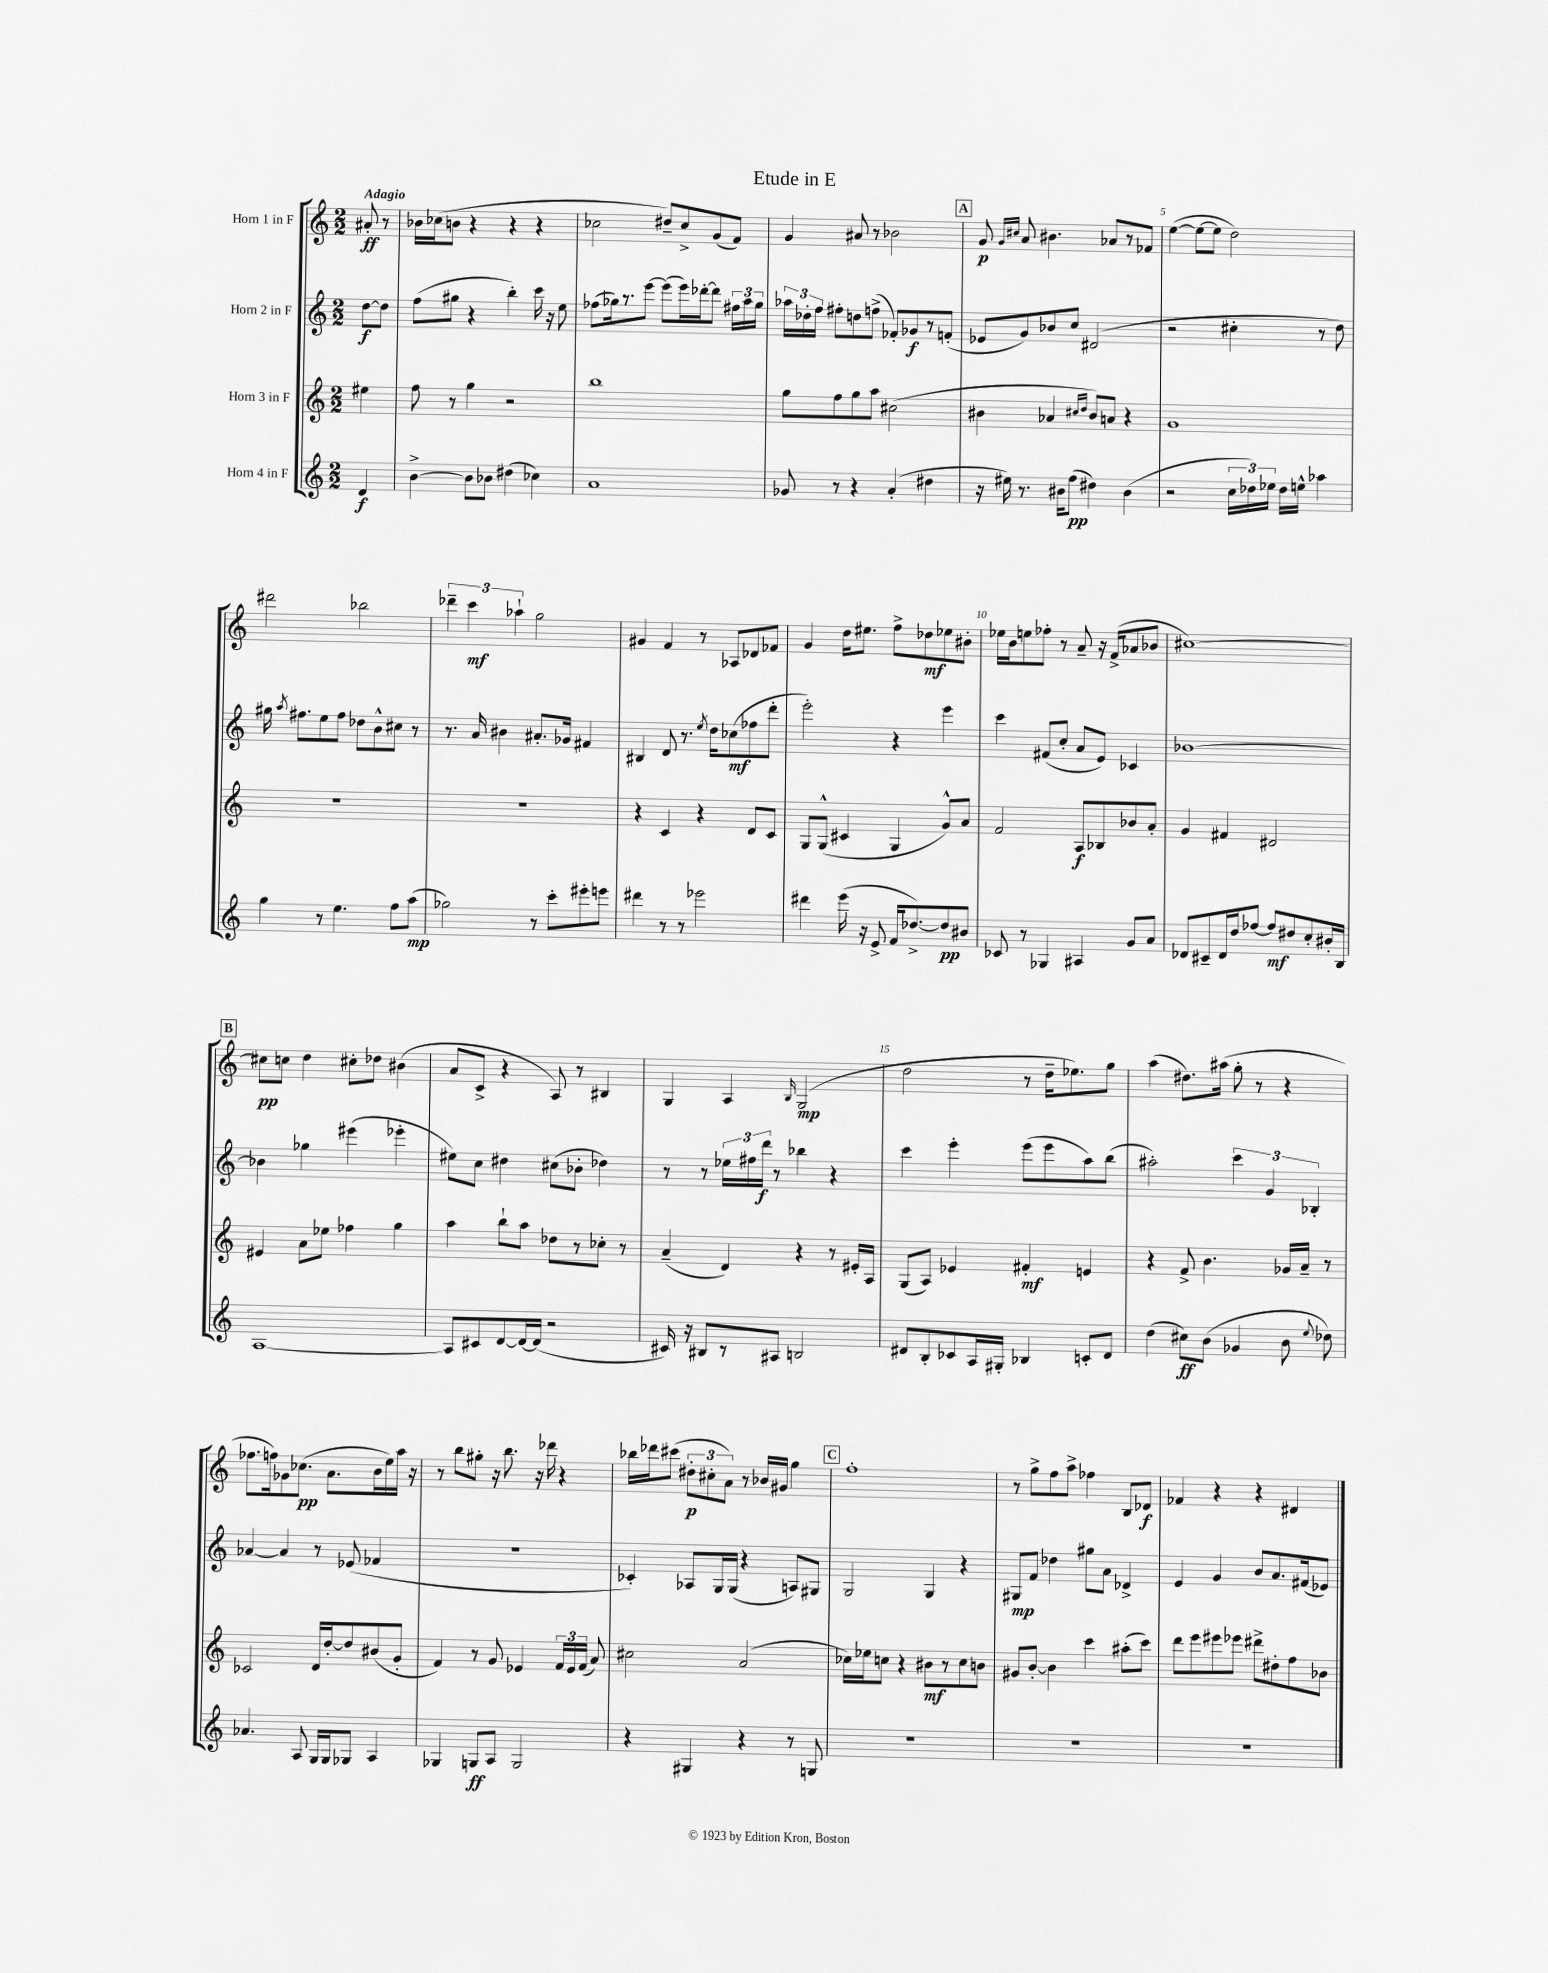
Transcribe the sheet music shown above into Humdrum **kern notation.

**kern	**dynam	**kern	**dynam	**kern	**dynam	**kern	**dynam
*part4	*part4	*part3	*part3	*part2	*part2	*part1	*part1
*staff4	*staff4	*staff3	*staff3	*staff2	*staff2	*staff1	*staff1
*I"Horn 4 in F	*	*I"Horn 3 in F	*	*I"Horn 2 in F	*	*I"Horn 1 in F	*
*clefG2	*	*clefG2	*	*clefG2	*	*clefG2	*
*k[]	*	*k[]	*	*k[]	*	*k[]	*
*M2/2	*	*M2/2	*	*M2/2	*	*M2/2	*
=	=	=	=	=	=	=	=
!	!	!	!	!	!	!LO:TX:a:B:t=Adagio	!
4d/	f	4ee#X\	.	[8dd\L	f	8a#X'/	ff
.	.	.	.	8dd\J]	.	8r	.
=1	=1	=1	=1	=1	=1	=1	=1
[4b^\	.	8ff\	.	(8ff\L	.	16b-X\LL	.
.	.	.	.	.	.	(16cc-X\J	.
.	.	8r	.	8gg#X\J	.	8bn\J	.
8b\L]	.	4gg\	.	4r	.	4r	.
8b-X\J	.	.	.	.	.	.	.
(4dd#X\	.	2r	.	4bb'\)	.	4r	.
4cc-X\)	.	.	.	16ccc\	.	4r	.
.	.	.	.	16r	.	.	.
.	.	.	.	8ee\	.	.	.
=2	=2	=2	=2	=2	=2	=2	=2
1a	.	1bb	.	(8ff-X\L	.	2cc-X\	.
.	.	.	.	16gg-X\k)	.	.	.
.	.	.	.	8.r	.	.	.
.	.	.	.	[8eee\J	.	.	.
.	.	.	.	(8eee\L]	.	8dd#X~/L)	.
.	.	.	.	16eee\L)	.	8cc-^/	.
.	.	.	.	[16ddd-X'\J	.	.	.
.	.	.	.	8ddd-\J]	.	(8g/	.
.	.	.	.	24ff#X\LL	.	8f/J)	.
.	.	.	.	24aa\	.	.	.
.	.	.	.	24gg-\JJ	.	.	.
=3	=3	=3	=3	=3	=3	=3	=3
8g-X/	.	8gg\L	.	24aa-X\LL	.	4g/	.
.	.	.	.	24dd-X'\	.	.	.
.	.	.	.	24ff\JJ	.	.	.
8r	.	8ff\	.	8ff#X'\L	.	.	.
4r	.	8gg\	.	8ddn\	.	8a#X/	.
.	.	8aa\J	.	(8ffn^\J	.	8r	.
(4a'/	.	(2cc#X\	.	8f-X'/L)	.	2b-X\	.
.	.	.	.	8g-X/	f	.	.
4dd#X\	.	.	.	8r	.	.	.
.	.	.	.	(8fn'/J	.	.	.
!!LO:REH:place=s1:t=A
=4	=4	=4	=4	=4	=4	=4	=4
16r	.	4b#X\	.	8e-X/L	.	8g/	p
16ee#X\)	.	.	.	.	.	.	.
.	.	.	.	.	.	16qqg/LL	.
.	.	.	.	.	.	16qqcc#X/JJ	.
8.r	.	.	.	8g/)	.	8a/	.
.	.	4a-X/	.	8b-X/	.	4.b#X\	.
16b#X\KL	.	.	.	.	.	.	.
(8ff\J	pp	.	.	8cc/J	.	.	.
.	.	16qqcc#X/LL	.	.	.	.	.
.	.	16qqdd/JJ	.	.	.	.	.
4dd#X\)	.	8b#/L)	.	(2d#X/	.	.	.
.	.	8an/J	.	.	.	8a-X/L	.
(4b#\	.	4r	.	.	.	8r	.
.	.	.	.	.	.	8f-X/J	.
=5	=5	=5	=5	=5	=5	=5	=5
2r	.	1g	.	2r	.	([4ee\	.
.	.	.	.	.	.	8ee\L_	.
.	.	.	.	.	.	8ee\J]	.
24cc\LL	.	.	.	4cc#X'\	.	2dd\)	.
24dd-X\)	.	.	.	.	.	.	.
24ee-X\JJ	.	.	.	.	.	.	.
16dd-\LL	.	.	.	.	.	.	.
16een^^\JJ	.	.	.	.	.	.	.
4aa-X\	.	.	.	8r	.	.	.
.	.	.	.	8dd\)	.	.	.
!!LO:LB:g=z
=6	=6	=6	=6	=6	=6	=6	=6
4gg\	.	1r	.	16gg#X\	.	2ddd#X\	.
.	.	.	.	8qaa/	.	.	.
.	.	.	.	8.ff#X\L	.	.	.
8r	.	.	.	8ee\	.	.	.
4.ee\	.	.	.	8ff#\J	.	.	.
.	.	.	.	8dd-X\L	.	2bb-X\	.
.	.	.	.	8b^^\	.	.	.
8ff\L	.	.	.	8cc#X\J	.	.	.
(8aa\J	mp	.	.	8r	.	.	.
=7	=7	=7	=7	=7	=7	=7	=7
2gg-X\)	.	1r	.	8.r	.	6ddd-X~\	.
.	.	.	.	.	.	6ccc\	mf
.	.	.	.	16a/	.	.	.
.	.	.	.	4b#X\	.	.	.
.	.	.	.	.	.	6aa-X`\	.
8r	.	.	.	8.a#X'/L	.	2gg\	.
8ccc'\L	.	.	.	.	.	.	.
.	.	.	.	16g-X/Jk	.	.	.
8eee#X'\	.	.	.	4f#X/	.	.	.
8eeen\J	.	.	.	.	.	.	.
=8	=8	=8	=8	=8	=8	=8	=8
4ddd#X\	.	4r	.	4B#X/	.	4g#X/	.
8r	.	4c/	.	8d/	.	4f/	.
8r	.	.	.	8.r	.	.	.
2eee-X\	.	4r	.	.	.	8r	.
.	.	.	.	8qee/	.	.	.
.	.	.	.	16dd\KL	.	.	.
.	.	.	.	(8cc-X\	mf	8A-X/L	.
.	.	8d/L	.	8ff-X\	.	8d-X/	.
.	.	8c/J	.	8ddd'\J	.	8f-X/J	.
=9	=9	=9	=9	=9	=9	=9	=9
4ddd#X\	.	8G/L	.	2eee'\)	.	4g/	.
.	.	(8G^^/J	.	.	.	.	.
(16eee\	.	4c#X/	.	.	.	16dd\KL	.
16r	.	.	.	.	.	8.ee#X\J	.
8e^/	.	.	.	.	.	.	.
16f/KL	.	4G/	.	4r	.	8ff^\L	.
[8.dd-X^/)	.	.	.	.	.	.	.
.	.	.	.	.	.	8dd-X\	mf
8dd-/]	pp	8g^^/L)	.	4eee\	.	8ee-X\	.
8b#X/J	.	8a/J	.	.	.	8b#X'\J	.
=10	=10	=10	=10	=10	=10	=10	=10
8c-X/	.	2f/	.	4ccc\	.	16ee-X\LL	.
.	.	.	.	.	.	16b\J	.
8r	.	.	.	.	.	8een\	.
4G-X/	.	.	.	(8f#X/L	.	8ff-X'\J	.
.	.	.	.	8cc'/J	.	8r	.
4A#X/	.	8A/L	f	8a/L	.	8a~/	.
.	.	8B-X/	.	8e/J)	.	16r	.
.	.	.	.	.	.	(16f^/KL	.
8g/L	.	8b-X/	.	4c-X/	.	8a-X/	.
8a/J	.	8a'/J	.	.	.	8b-X/J	.
=11	=11	=11	=11	=11	=11	=11	=11
8d-X/L	.	4g/	.	[1b-X	.	[1cc#X)	.
8c#X~/	.	.	.	.	.	.	.
16d-/L	.	4f#X/	.	.	.	.	.
16dd/J	.	.	.	.	.	.	.
[8ff-X/J	.	.	.	.	.	.	.
8ff-/L]	mf	2d#X/	.	.	.	.	.
8dd#X/	.	.	.	.	.	.	.
8cc'/	.	.	.	.	.	.	.
16b#X'/L	.	.	.	.	.	.	.
16B/JJ	.	.	.	.	.	.	.
!!LO:LB:g=z
!!LO:REH:place=s1:t=B
=12	=12	=12	=12	=12	=12	=12	=12
[1A	.	4e#X/	.	4b-X\]	.	8cc#X\L]	pp
.	.	.	.	.	.	8ccn\J	.
.	.	8a\L	.	4gg-X\	.	4dd\	.
.	.	8ee-X\J	.	.	.	.	.
.	.	4ff-X\	.	(4eee#X\	.	8cc#X'\L	.
.	.	.	.	.	.	8dd-X\J	.
.	.	4gg\	.	4eee-X'\	.	(4b#X\	.
=13	=13	=13	=13	=13	=13	=13	=13
8A/L]	.	4aa\	.	8ee#X\L)	.	8a/L	.
8c#X/	.	.	.	8cc\J	.	8c^/J	.
[8d/	.	8bb`\L	.	4dd#X\	.	4r	.
16d/L_	.	8aa\J	.	.	.	.	.
(16d/JJ]	.	.	.	.	.	.	.
2r	.	8dd-X\L	.	(8cc#X\L	.	8A/)	.
.	.	8r	.	8b-X'\J	.	8r	.
.	.	8cc-X'\J	.	4dd-X\)	.	4B#X/	.
.	.	8r	.	.	.	.	.
=14	=14	=14	=14	=14	=14	=14	=14
16c#X/)	.	(4a~/	.	8r	.	4G/	.
16r	.	.	.	.	.	.	.
8B#X/L	.	.	.	8r	.	.	.
8r	.	4d/)	.	24ee-X\LL	.	4A/	.
.	.	.	.	24ff#X\	.	.	.
.	.	.	.	24ddd\JJ	f	.	.
8A#X/J	.	.	.	8r	.	.	.
.	.	.	.	.	.	16qqB/	.
2Bn/	.	4r	.	4bb-X\	.	(2G/	mp
.	.	8r	.	4r	.	.	.
.	.	16e#X'/LL	.	.	.	.	.
.	.	16A/JJ	.	.	.	.	.
=15	=15	=15	=15	=15	=15	=15	=15
8d#X/L	.	(8G/L	.	4ccc\	.	2dd\	.
8B'/	.	8A/J)	.	.	.	.	.
8c-X/	.	4e-X/	.	4eee'\	.	.	.
16A/L	.	.	.	.	.	.	.
16G#X'/JJ	.	.	.	.	.	.	.
4B-X/	.	4f#X'/	mf	(8eee\L	.	8r	.
.	.	.	.	8eee\	.	16dd~\KL	.
.	.	.	.	.	.	8.ee-X\)	.
8cn'/L	.	4en/	.	8aa\)	.	.	.
8d#/J	.	.	.	(8bb\J	.	8gg\J	.
=16	=16	=16	=16	=16	=16	=16	=16
(4dd\	.	4r	.	2aa#X'\)	.	(4aa\	.
8cc#X\L)	ff	8f^/	.	.	.	8.dd#X\L)	.
(8b\J	.	4.b\	.	.	.	.	.
.	.	.	.	.	.	(16aa#X\Jk	.
4g-X/	.	.	.	6ccc\	.	8gg'\	.
.	.	.	.	.	.	8r	.
.	.	.	.	6g/	.	.	.
8b\	.	16g-X/LL	.	.	.	4r	.
.	.	16a~/JJ	.	.	.	.	.
.	.	.	.	6B-X'/	.	.	.
8qqee/	.	.	.	.	.	.	.
8dd-X\)	.	8r	.	.	.	.	.
!!LO:LB:g=z
=17	=17	=17	=17	=17	=17	=17	=17
4.a-X/	.	2c-X/	.	[4a-X/	.	8.ff-X\L	.
.	.	.	.	.	.	16ffn\k)	.
.	.	.	.	4a-/]	.	8g-X\	.
8A/	.	.	.	.	.	(8.cc-X\J	pp
16G/LL	.	16d/LL	.	8r	.	.	.
16G/J	.	[16dd'/J	.	.	.	8.a\L	.
8G-X/J	.	8dd/]	.	(8e-X/	.	.	.
4A/	.	(8b#X/	.	4f-X/	.	16b\L	.
.	.	.	.	.	.	16ee\)	.
.	.	8g'/J	.	.	.	16aa\JJ	.
.	.	.	.	.	.	16r	.
=18	=18	=18	=18	=18	=18	=18	=18
4G-X/	.	4f/)	.	1r	.	8r	.
.	.	.	.	.	.	8bb\L	.
8Gn/L	ff	8r	.	.	.	8gg#X'\J	.
8A/J	.	8g/	.	.	.	16r	.
.	.	.	.	.	.	8.bb\	.
2G/	.	4e-X/	.	.	.	.	.
.	.	.	.	.	.	16r	.
.	.	.	.	.	.	16ddd-X\	.
.	.	24f/LL	.	.	.	4r	.
.	.	24e-/	.	.	.	.	.
.	.	(24f/JJ	.	.	.	.	.
.	.	8a/)	.	.	.	.	.
=19	=19	=19	=19	=19	=19	=19	=19
4r	.	2cc#X\	.	4c-X'/)	.	16bb-X\LL	.
.	.	.	.	.	.	16ddd-X\J	.
.	.	.	.	.	.	(8ccc#X\J	.
4G#X/	.	.	.	8A-X/L	.	12dd#X'\L	p
.	.	.	.	.	.	12cc#X'\	.
.	.	.	.	16G/L	.	.	.
.	.	.	.	.	.	12a\J)	.
.	.	.	.	(16G/JJ	.	.	.
4r	.	(2a/	.	4r	.	8r	.
.	.	.	.	.	.	16b-X/LL	.
.	.	.	.	.	.	16g#X/JJ	.
8r	.	.	.	8An/L)	.	4gg\	.
8Gn/	.	.	.	8G#X/J	.	.	.
!!LO:REH:place=s1:t=C
=20	=20	=20	=20	=20	=20	=20	=20
1r	.	16cc-X\LL)	.	2G/	.	1ff'	.
.	.	16ee-X\J	.	.	.	.	.
.	.	8ccn\J	.	.	.	.	.
.	.	4r	.	.	.	.	.
.	.	8b#X\L	mf	4G/	.	.	.
.	.	8r	.	.	.	.	.
.	.	8cc\	.	4r	.	.	.
.	.	8bn\J	.	.	.	.	.
=21	=21	=21	=21	=21	=21	=21	=21
1r	.	8g#X/L	.	8G#X/L	mp	8r	.
.	.	[8b'/J	.	8f/J	.	8gg^\L	.
.	.	4b\]	.	4dd-X\	.	8ff\	.
.	.	.	.	.	.	8aa^\J	.
.	.	4ccc\	.	8gg#X\L	.	4ff-X\	.
.	.	.	.	8a\J	.	.	.
.	.	(8aa#X'\L	.	4d-X^/	.	8B/L	.
.	.	8ccc\J)	.	.	.	8d-X/J	f
=22	=22	=22	=22	=22	=22	=22	=22
1r	.	8ddd\L	.	4e/	.	4f-X/	.
.	.	8eee\	.	.	.	.	.
.	.	8eee#X\	.	4g/	.	4r	.
.	.	8eee-X\J	.	.	.	.	.
.	.	8ddd#X^\L	.	8b/L	.	4r	.
.	.	8dd#X'\	.	8.a/	.	.	.
.	.	8ff\	.	.	.	4d#X/	.
.	.	.	.	(16f#X/k	.	.	.
.	.	8b-X\J	.	8e-X/J)	.	.	.
==	==	==	==	==	==	==	==
*-	*-	*-	*-	*-	*-	*-	*-
